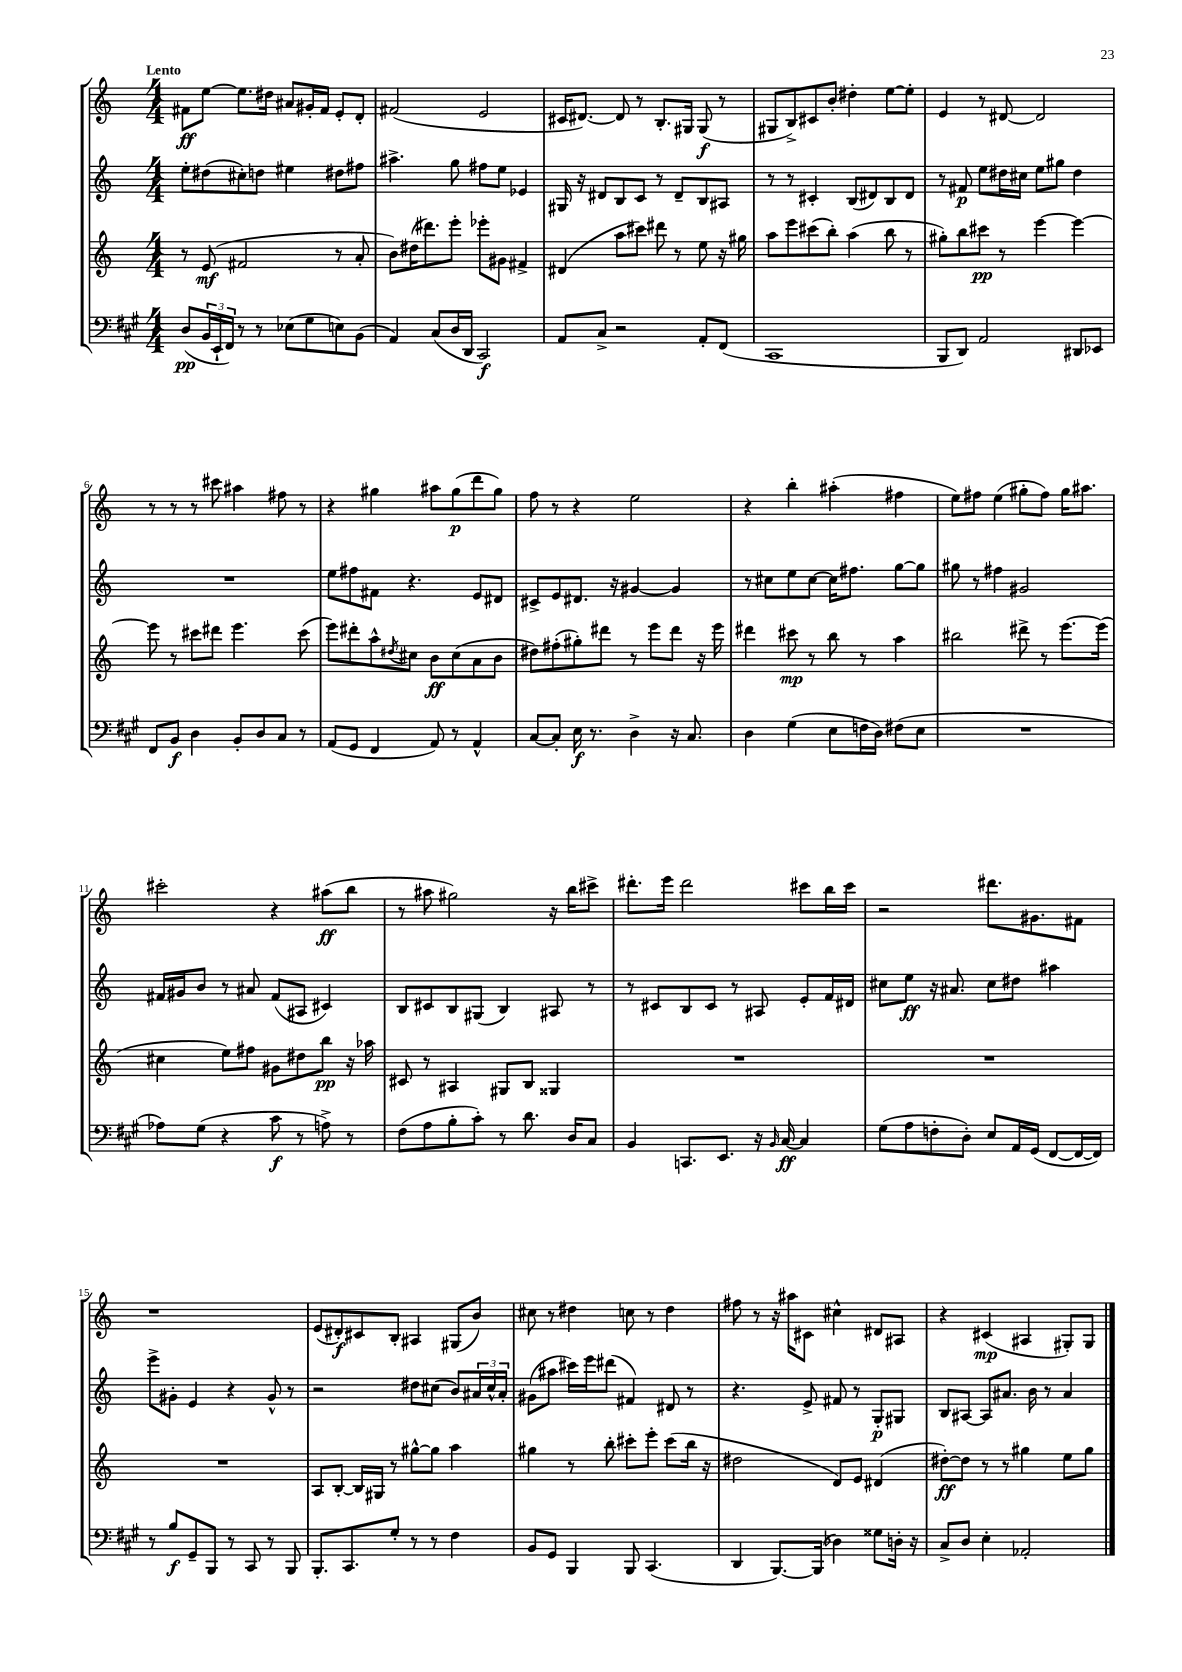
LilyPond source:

<<
\new StaffGroup <<
\new Staff = "s0" {
    \clef treble \key c \major \numericTimeSignature \time 4/4 \tempo "Lento"
    fis'8\ff e''8~ e''8. dis''16 ais'8 gis'16-. fis'16 e'8-. d'8-. |
    fis'2( e'2 |
    cis'16 dis'8.~) dis'8 r8 b8.-. gis16 gis8\f( r8 |
    gis8 b8->) cis'8 b'8-. dis''4-. e''8~ e''8-. |
    e'4 r8 dis'8~ dis'2 |
    r8 r8 r8 cis'''8 ais''4 fis''8 r8 |
    r4 gis''4 ais''8 gis''8\p( d'''8 gis''8) |
    f''8 r8 r4 e''2 |
    r4 b''4-. ais''4-.( fis''4 |
    e''8) fis''8 e''4( gis''8-. fis''8) gis''16 ais''8. |
    cis'''2-. r4 ais''8\ff( b''8 |
    r8 ais''8 gis''2) r16 b''16 cis'''8-> |
    dis'''8.-. e'''16 dis'''2 cis'''8 b''16 cis'''16 |
    r2 dis'''8. gis'8. fis'8 |
    r1 |
    e'8( dis'8-.\f) cis'8 b8-. ais4 gis8( b'8) |
    cis''8 r8 dis''4 c''8 r8 dis''4 |
    fis''8 r8 r16 ais''16 cis'8 cis''4-^ dis'8 ais8 |
    r4 cis'4\mp( ais4 gis8-.) gis8 \bar "|." |
}
\new Staff = "s1" {
    \clef treble \key c \major \numericTimeSignature \time 4/4
    e''8-. dis''8( cis''8-.) d''8 eis''4 dis''8 fis''8 |
    ais''4.-> g''8 fis''8 e''8 ees'4 |
    gis16 r16 dis'8 b8 c'8 r8 dis'8-- b8 ais8 |
    r8 r8 cis'4-. b8( dis'8) b8 dis'8 |
    r8 fis'8\p e''8 dis''16 cis''16 e''8 gis''8 dis''4 |
    R1 |
    e''8 fis''8 fis'8 r4. e'8 dis'8 |
    cis'8-> e'8 dis'8. r16 gis'4~ gis'4 |
    r8 cis''8 e''8 cis''8~ cis''16 fis''8. g''8~ g''8 |
    gis''8 r8 fis''4 gis'2 |
    fis'16 gis'16 b'8 r8 ais'8 fis'8( ais8 cis'4) |
    b8 cis'8 b8 gis8( b4) ais8 r8 |
    r8 cis'8 b8 cis'8 r8 ais8 e'8-. f'16 dis'16 |
    cis''8 e''8\ff r16 ais'8. cis''8 dis''8 ais''4 |
    e'''8-> gis'8-. e'4 r4 gis'8-^ r8 |
    r2 dis''8 cis''8( b'8) \tuplet 3/2 { ais'16 cis''16-^ ais'16-. } |
    gis'8( ais''8 cis'''16) e'''16 dis'''8( fis'4) dis'8 r8 |
    r4. e'8-> fis'8 r8 g8-.\p gis8 |
    b8 ais8~ ais8 ais'8. b'16 r8 ais'4 \bar "|." |
}
\new Staff = "s2" {
    \clef treble \key c \major \numericTimeSignature \time 4/4
    r8 e'8\mf( fis'2 r8 a'8-. |
    b'8) dis''16( dis'''8.) e'''8-. ees'''8-. gis'8 fis'4-> |
    dis'4( a''8 cis'''8) dis'''8 r8 e''8 r16 gis''16 |
    a''8 e'''8 cis'''8( b''8-.) a''4( b''8 r8 |
    gis''8-.) b''8 cis'''8\pp r8 e'''4~ e'''4~ |
    e'''8 r8 cis'''8 dis'''8 e'''4. cis'''8( |
    e'''8) dis'''8-. a''8-^ \acciaccatura { dis''8 } cis''8 b'8\ff cis''8( a'8 b'8 |
    dis''8) fis''8-.( gis''8-.) dis'''8 r8 e'''8 dis'''8 r16 e'''16 |
    dis'''4 cis'''8\mp r8 b''8 r8 a''4 |
    bis''2 dis'''8-> r8 e'''8.~ e'''16( |
    cis''4 e''8) fis''8 gis'8 dis''8 b''8\pp r16 aes''16 |
    cis'8 r8 ais4 gis8 b8 gisis4 |
    R1 |
    R1 |
    R1 |
    a8 b8~-. b16 gis16 r8 gis''8~-^ gis''8 a''4 |
    gis''4 r8 b''8-. cis'''8-. e'''8-. cis'''8( b''16 r16 |
    dis''2 d'8) e'8 dis'4( |
    dis''8~-.\ff) dis''8 r8 r8 gis''4 e''8 gis''8 \bar "|." |
}
\new Staff = "s3" {
    \clef bass \key a \major \numericTimeSignature \time 4/4
    d8\pp( \tuplet 3/2 { b,16 e,16-! fis,16) } r8 r8 ees8( gis8 e8) b,8( |
    a,4) cis8( d16 d,16 cis,2\f) |
    a,8 cis8-> r2 a,8-. fis,8( |
    cis,1 |
    b,,8 d,8) a,2 dis,8 ees,8 |
    fis,8 b,8\f d4 b,8-. d8 cis8 r8 |
    a,8( gis,8 fis,4 a,8) r8 a,4-^ |
    cis8~ cis8-. e16\f r8. d4-> r16 cis8. |
    d4 gis4( e8 f16 d16) fis8( e8 |
    R1 |
    aes8) gis8( r4 cis'8\f r8 a8->) r8 |
    fis8( a8 b8-. cis'8-.) r8 d'8. d16 cis8 |
    b,4 c,8. e,8. r16 \grace { b,16 } cis16~\ff cis4 |
    gis8( a8 f8-. d8-.) e8 a,16 gis,16( fis,8~ fis,16~ fis,16) |
    r8 b8\f gis,8-- b,,8 r8 cis,8 r8 b,,8 |
    b,,8.-. cis,8. gis8-. r8 r8 fis4 |
    b,8 gis,8 b,,4 b,,8 cis,4.( |
    d,4 b,,8.~) b,,16( des4) gisis8 d16-. r16 |
    cis8-> d8 e4-. aes,2-. \bar "|." |
}
>>
>>
